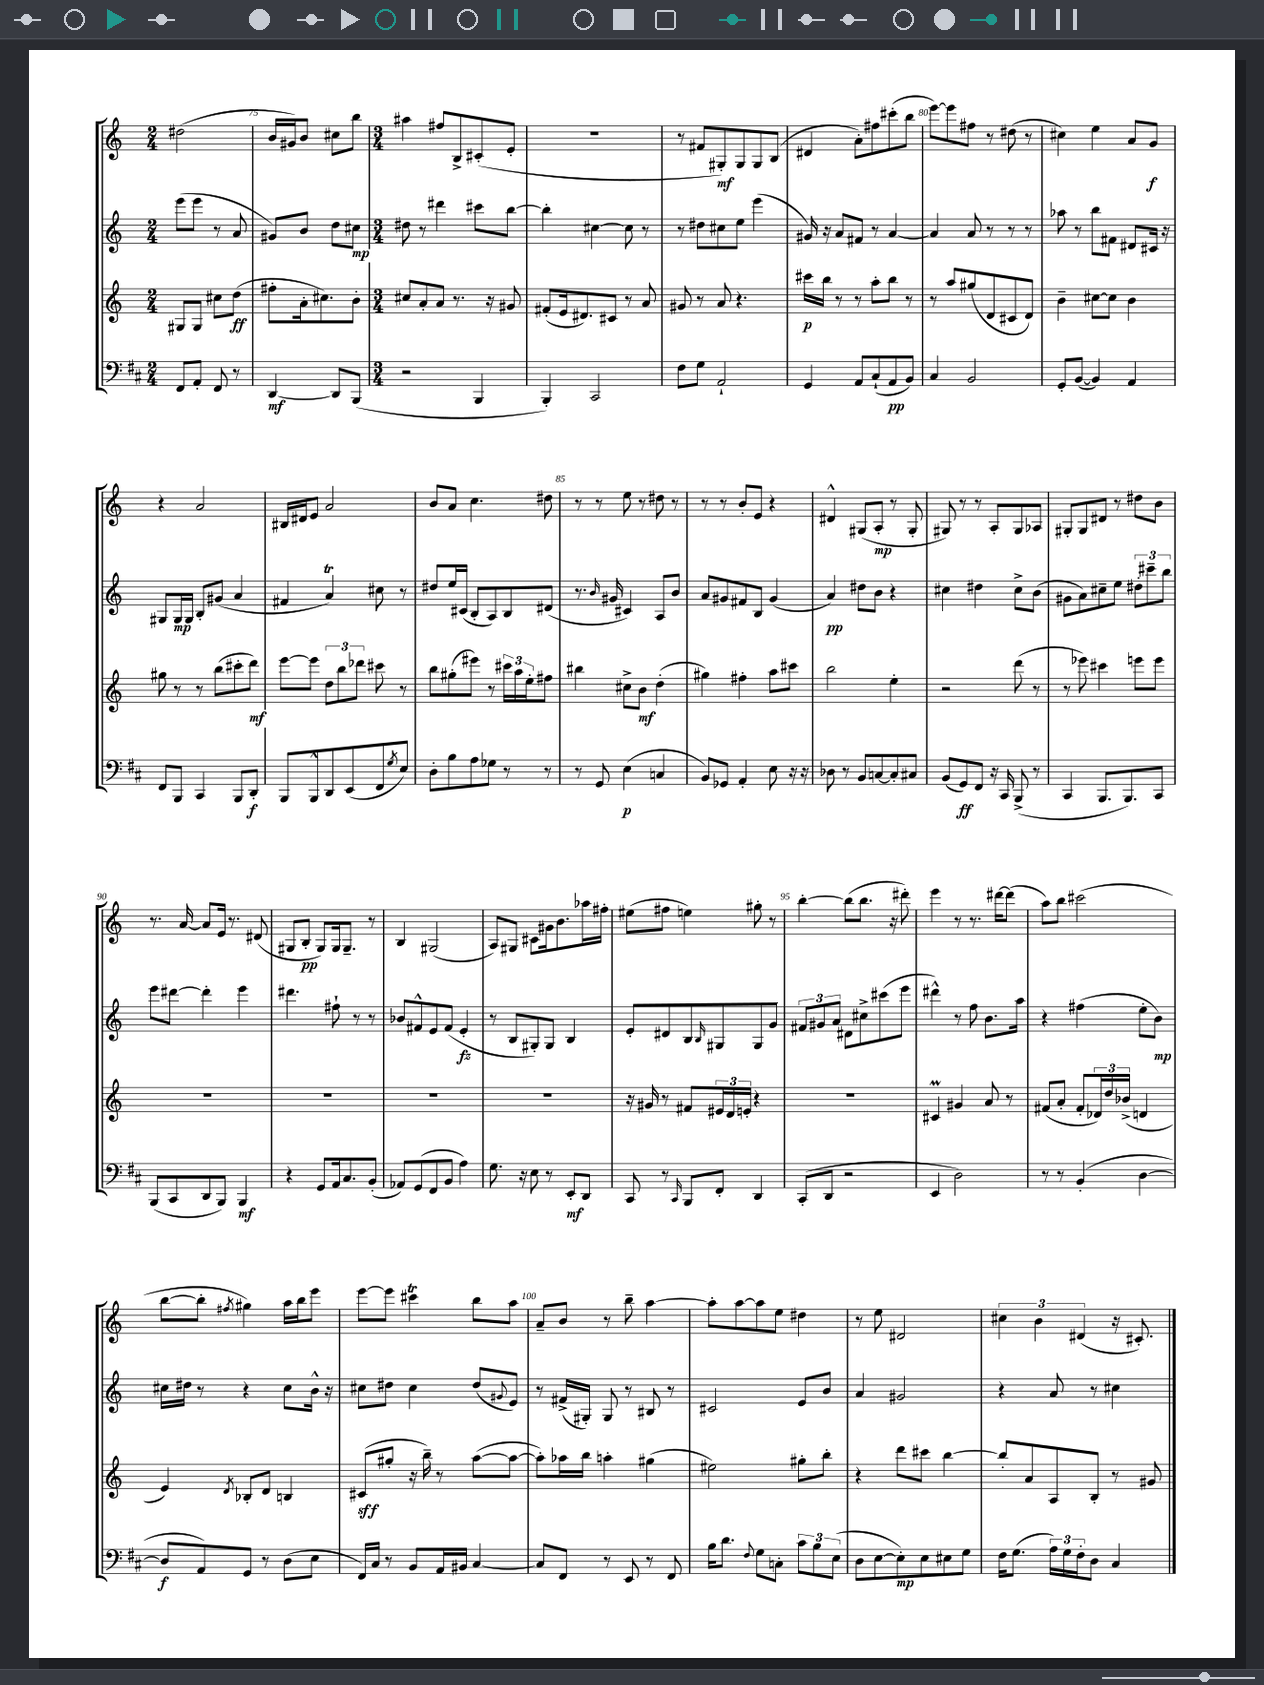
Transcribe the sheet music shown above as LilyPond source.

<<
\new StaffGroup <<
\new Staff = "s0" {
    \clef treble \key c \major \numericTimeSignature \time 2/4
    dis''2( |
    b'16 gis'16) b'8 cis''8 b''8 |
    \numericTimeSignature \time 3/4 ais''4 fis''8 b8-> cis'8-.( e'8-. |
    R2. |
    r8 fis'8 gis8-.\mf) gis8 gis8 b8( |
    dis'4 a'8-.) fis''8 cis'''8-.( b''8 |
    e'''8~) e'''8 fis''8 r8 dis''8( r8 |
    cis''4) e''4 a'8 g'8\f |
    r4 a'2 |
    bis16 dis'16 e'8 a'2 |
    b'8 a'8 c''4. dis''8 |
    r8 r8 e''8 r8 dis''8 r8 |
    r8 r8 b'8-. e'8 r4 |
    dis'4-^ gis8( a8-.\mp r8 gis8-. |
    gis8) r8 r8 a8-. gis8 aes8 |
    gis8-. gis8 dis'8 r8 dis''8 b'8 |
    r8. a'16~ a'8 e'16 r8. dis'8( |
    gis8 b8-.\pp gis8) gis16 gis8.-- r8 |
    b4 gis2( |
    a8) gis8 cis'8 gis'16 b'8. aes''16 fis''16-. |
    eis''8( fis''8 e''4) gis''8-. r8 |
    b''4~-. b''8( b''8. r16 dis'''8-.) |
    e'''4 r8 r8. dis'''16~ dis'''8( |
    a''8) b''8 cis'''2( |
    b''8~ b''8-. \acciaccatura { fis''8 } gis''4) a''16 b''16 e'''8 |
    e'''8~ e'''8 cis'''4\trill b''8 a''8 |
    a'8-- b'8 r8 b''8-- a''4~ |
    a''8-. a''8~ a''8 e''8 dis''4 |
    r8 e''8 dis'2 |
    \tuplet 3/2 { cis''4 b'4 dis'4( } r16 cis'8.-.) \bar "|." |
}
\new Staff = "s1" {
    \clef treble \key c \major \numericTimeSignature \time 2/4
    e'''8( e'''8 r8 a'8 |
    gis'8) b'8 d''8 cis''8\mp |
    \numericTimeSignature \time 3/4 dis''8 r8 dis'''4 cis'''8 b''8~ |
    b''4-. cis''4~ cis''8 r8 |
    r8 dis''8 cis''8 e''8 e'''4( |
    gis'16) r16 a'8 fis'8 r8 a'4~ |
    a'4 a'8 r8 r8 r8 |
    aes''8 r8 b''8 fis'8 dis'8 cis'16 r16 |
    gis8 gis16\mp gis16 b8-. gis'8( a'4 |
    fis'4 a'4\trill) cis''8 r8 |
    dis''8 e''16 cis'16( b8-. a8) b8 dis'8( |
    r8. \grace { b'16 } gis'16 cis'4) a8 b'8 |
    a'8 gis'8 fis'8 b8 gis'4( |
    a'4\pp) dis''8 b'8 r4 |
    cis''4 dis''4 cis''8-> b'8( |
    gis'8 a'8) cis''8-- e''8 \tuplet 3/2 { dis''8-. cis'''8-- b''8 } |
    e'''8 dis'''8~ dis'''4-. e'''4 |
    dis'''4. fis''8-! r8 r8 |
    bes'8 fis'8-^ e'8 fis'8( e'4-.\fz |
    r8 b8 gis8-.) gis8 b4 |
    e'8-. dis'8 b8 \grace { b16 } gis8 gis8 g'8 |
    \tuplet 3/2 { fis'8 gis'8 a'8 } dis'8 cis''8-> cis'''8( e'''8 |
    dis'''4-^) r8 f''8 b'8. a''16 |
    r4 fis''4( e''8-. b'8\mp) |
    cis''16 dis''16 r8 r4 cis''8 b'16-^ r16 |
    cis''8 dis''8 cis''4 dis''8( \appoggiatura { gis'8 } e'8) |
    r8 fis'16->( gis16-.) gis8 r8 bis8 r8 |
    cis'2 e'8 b'8 |
    a'4 gis'2 |
    r4 a'8 r8 cis''4 \bar "|." |
}
\new Staff = "s2" {
    \clef treble \key c \major \numericTimeSignature \time 2/4
    gis8 gis8 cis''8 d''8\ff( |
    fis''8-. a'16-. cis''8.) b'8-. |
    \numericTimeSignature \time 3/4 cis''8 a'8-. a'8 r8. r16 gis'8 |
    fis'8-.( e'16 dis'8.) cis'8 r8 a'8 |
    gis'8 r8 a'8 r4. |
    cis'''16\p b''16 r8 r8 a''8-. b''8 r8 |
    r8 a''8 gis''8( d'8 cis'8 d'8) |
    b'4-- cis''8~ cis''8 b'4 |
    gis''8 r8 r8 b''8( cis'''8-. d'''8\mf) |
    e'''8~ e'''8 \tuplet 3/2 { d''8 b''8 des'''8 } cis'''8 r8 |
    b''8 gis''8-.( eis'''8) r8 \tuplet 3/2 { cis'''16 a''16 e''16-. } fis''8 |
    bis''4 cis''8-> b'8\mf d''4-.( |
    gis''4) fis''4-. a''8 cis'''8 |
    b''2 e''4-. |
    r2 d'''8( r8 |
    r8 ees'''8) cis'''4 e'''8 e'''8 |
    R2. |
    R2. |
    R2. |
    R2. |
    r16 gis'16 r8 fis'8 \tuplet 3/2 { eis'16 d'16 e'16-. } r4 |
    R2. |
    cis'4\prall gis'4 a'8 r8 |
    fis'8( a'8-. fis'8-. \tuplet 3/2 { des'16) d''16 bes'16->( } d'4 |
    e'4) \acciaccatura { d'8 } bes8-. d'8 b4 |
    cis'8\sff( gis''8-. r16 b''16--) r8 a''8~( a''8~ |
    a''8-.) aes''16 b''16 a''4-. gis''4( |
    eis''2) gis''8-. b''8-. |
    r4 d'''8 cis'''8 b''4~ |
    b''8-. a'8 a8 b8-. r8 gis'8 \bar "|." |
}
\new Staff = "s3" {
    \clef bass \key d \major \numericTimeSignature \time 2/4
    fis,8 a,8-. fis,8 r8 |
    d,4~\mf d,8 b,,8( |
    \numericTimeSignature \time 3/4 r2 b,,4 |
    b,,4-.) cis,2 |
    fis8 g8 a,2-! |
    g,4 a,8 cis8-!( a,8\pp b,8) |
    cis4 b,2 |
    g,8-. b,8~( b,4) a,4 |
    fis,8 b,,8 cis,4 b,,8 d,8-.\f |
    b,,8 b,,8-^ d,8 e,8( fis,8 \acciaccatura { g8 } e8) |
    d8-. b8 a8 ges8 r8 r8 |
    r8 g,8 e4\p( c4 |
    b,8) ges,8 a,4-. e8 r16 r16 |
    des8 r8 b,8 c8~ c8-. cis8 |
    b,8( g,8\ff) fis,8 r16 cis,16 b,,8->( r8 |
    cis,4 b,,8. b,,8.) cis,8 |
    b,,8( cis,8 d,8 b,,8) b,,4\mf |
    r4 g,8 a,16 cis8. b,8-.( |
    aes,8) g,8( fis,8 b,8 a4) |
    g8. r16 e8 r8 e,8-.\mf d,8 |
    cis,8 r8 \grace { cis,16 } b,,8 fis,8-. d,4 |
    cis,8-.( d,8 r2 |
    e,4 d2) |
    r8 r8 b,4-.( d4~ |
    d8\f a,8) g,8 r8 d8( e8 |
    fis,16) cis16 r8 b,8 a,16 bis,16 cis4~ |
    cis8 fis,8 r8 e,8 r8 fis,8 |
    b16 d'8. \appoggiatura { fis8 } g8 c8-. \tuplet 3/2 { cis'8 b8 e8( } |
    d8 e8~ e8-.\mp) e8 eis8 g8 |
    fis16 g8.( \tuplet 3/2 { a16) g16 fis16-. } d8 cis4 \bar "|." |
}
>>
>>
\layout { \context { \Score currentBarNumber = #74 \override BarNumber.break-visibility = ##(#f #t #t) barNumberVisibility = #(every-nth-bar-number-visible 5) } }
